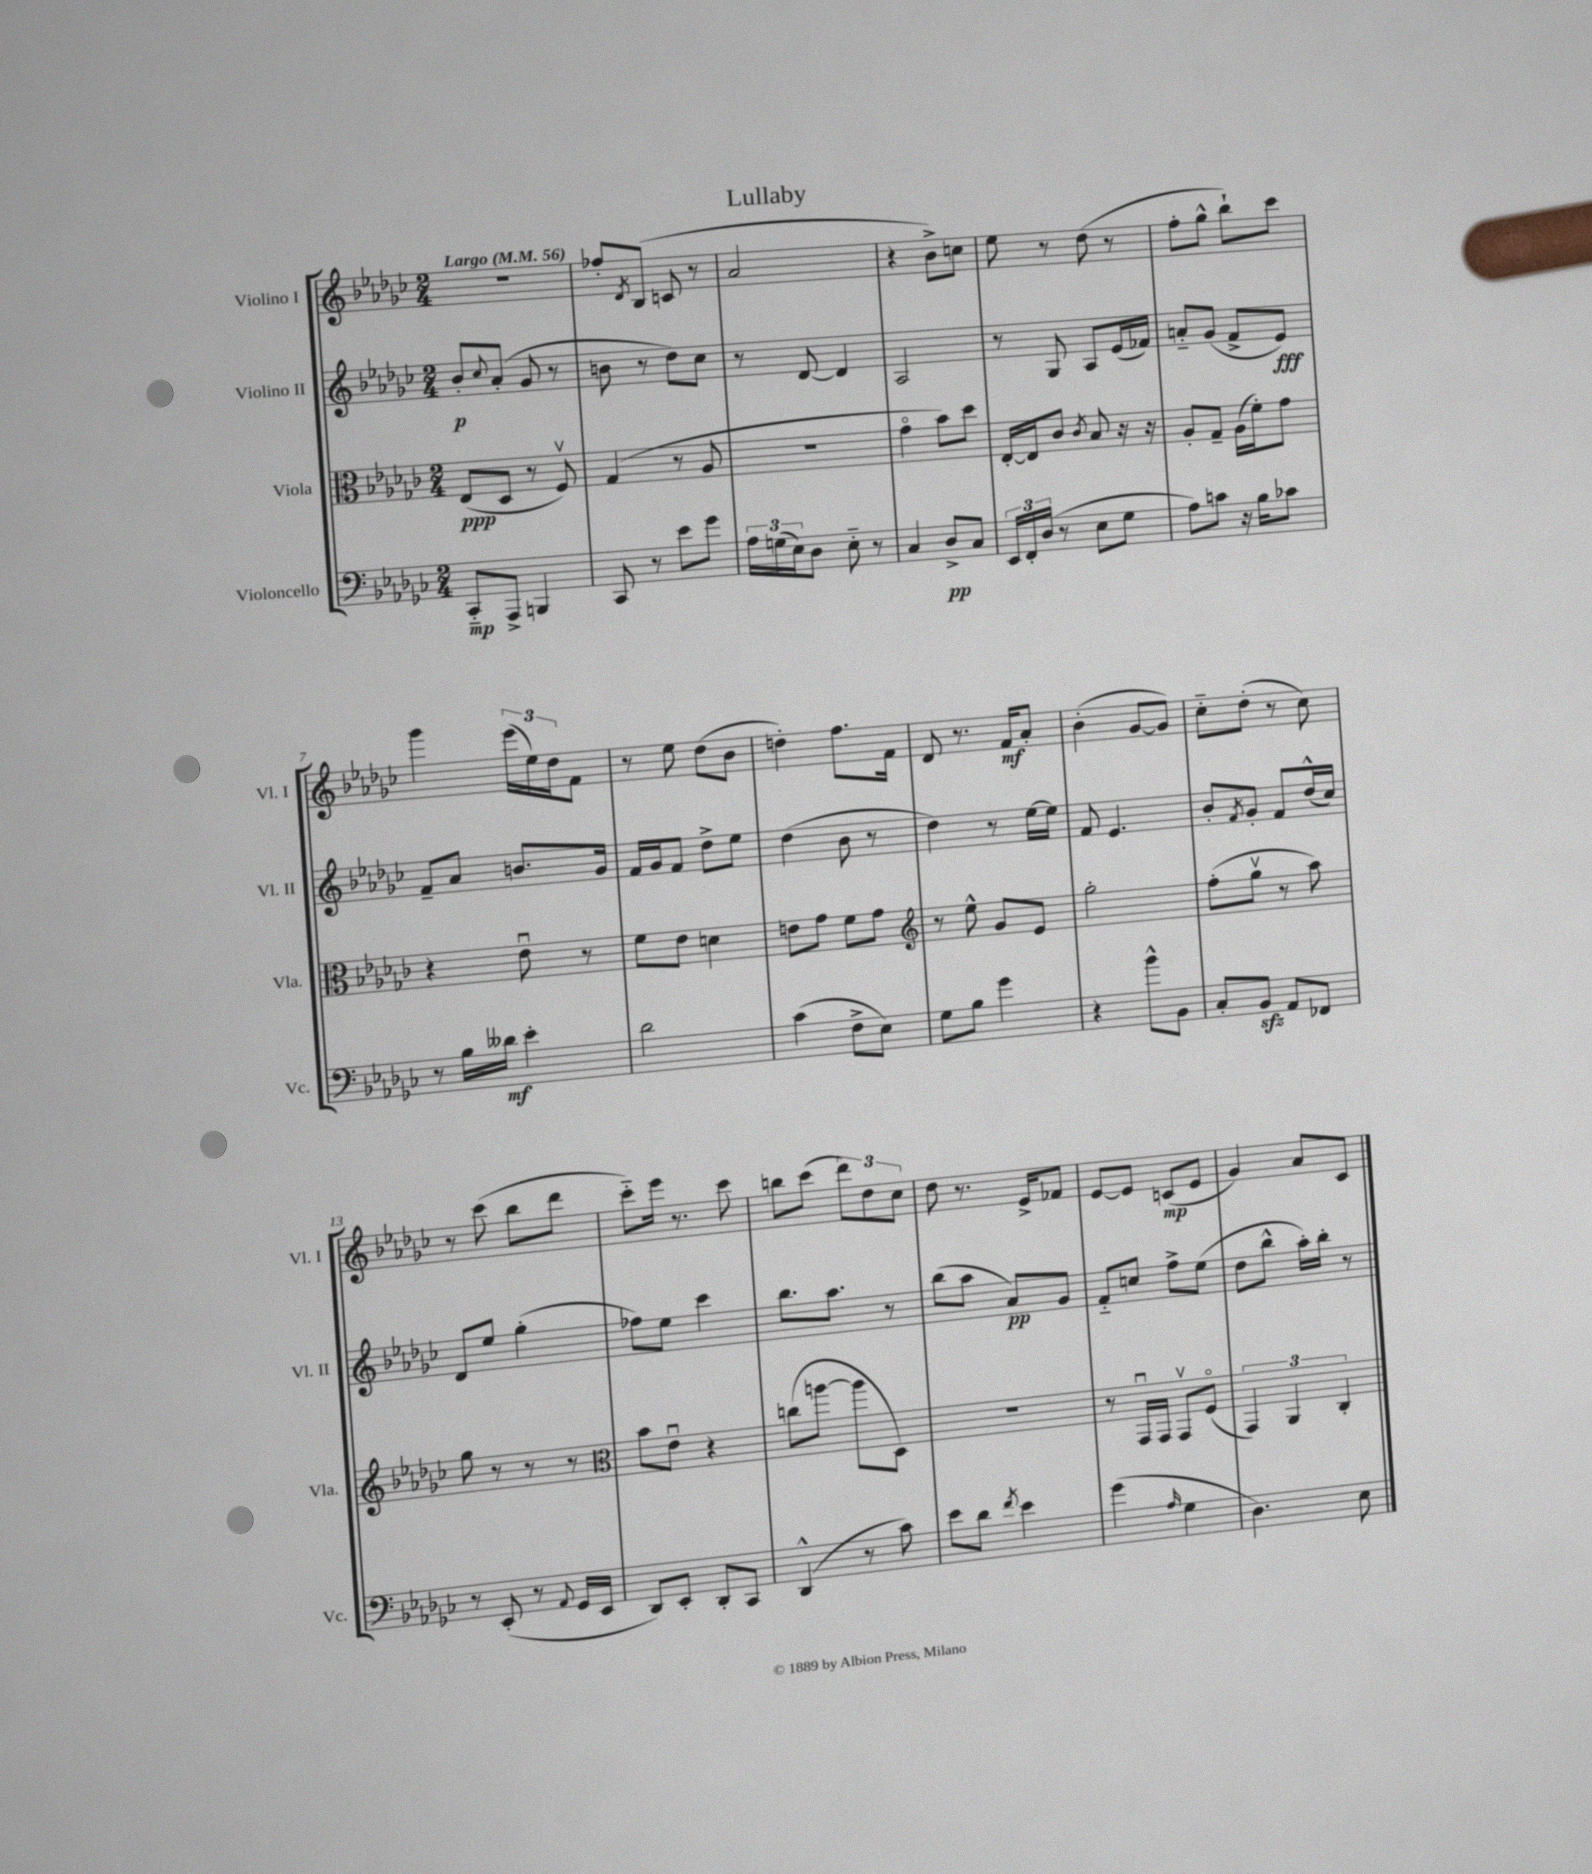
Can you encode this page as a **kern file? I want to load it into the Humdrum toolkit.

**kern	**kern	**kern	**kern
*staff4	*staff3	*staff2	*staff1
*clefF4	*clefC3	*clefG2	*clefG2
*k[b-e-a-d-g-c-]	*k[b-e-a-d-g-c-]	*k[b-e-a-d-g-c-]	*k[b-e-a-d-g-c-]
*M2/4	*M2/4	*M2/4	*M2/4
*MM56	*MM56	*MM56	*MM56
8CC-'~/L	(8E-/L	8b-'/L	2r
.	.	8qqcc-/	.
8AAA-^/J	8D-/J	(8a-'/J	.
4BBB/	8r	8g-/	.
.	8Fv/)	8r	.
=	=	=	=
8CC-/	(4G-/	8b\	8ff-'/L
.	.	.	8qd-/
8r	.	8r	(8B-/J
8e-\L	8r	8dd-\L)	8c/
8g-\J	8A-/	8cc-\J	8r
=	=	=	=
24A-\LL	2r	8r	2a-/
(24G\	.	.	.
24E-\J)	.	.	.
8D-\J	.	[8d-/	.
8E-'~\	.	4d-/]	.
8r	.	.	.
=	=	=	=
4C-/	4g-o\	2A-/	4r
8D-^/L	8b-\L)	.	8b-^\L)
8C-/J	8dd-\J	.	8cc\J
=	=	=	=
24EE-/LL	[16E-'/LL	8r	8ee-\
24FF'/	.	.	.
.	16E-/]J	.	.
(24D-/JJ	.	.	.
8r	8c-/J	8G-/	8r
.	8qc-/	.	.
8E-\L	8B-/	8A-/L	(8dd-\
8G-\J	16r	(16e-/L	8r
.	16r	16f-/JJ)	.
=	=	=	=
8A-\L)	8A-'/L	8a'~/L	8ff'\L
8c\J	8G-~/J	(8g-/J	8gg-^^\J
16r	(16A-\LL	8f^/L	8bb-`\L)
16B-\LK	16f'\J)	.	.
8c-\J	8g-\J	8e-/J)	8ccc-\J
=	=	=	=
8r	4r	8f~/L	4ggg-\
16B-\LL	.	8a-/J	.
16d--\JJ	.	.	.
4e-'\	8e-u\	8.b/L	(24eee-\LL
.	.	.	24ee-\)
.	.	.	24dd-\J
.	8r	.	8f\J
.	.	16g-/Jk	.
=	=	=	=
2d-\	8f\L	16f/LL	8r
.	.	16g-/J	.
.	8e-\J	8f/J	8ee-\
.	4d\	8dd-^\L	(8dd-\L
.	.	8ee-\J	8b-\J
=	=	=	=
(4c-\	8e\L	(4dd-\	4dd'\)
.	8g-\J	.	.
8F^\L	8f\L	8b-\	8.ff\L
8E-\J)	8g-\J	8r	.
.	.	.	16f\Jk
=	=	=	=
*	*clefG2	*	*
8G-\L	8r	4dd-\)	8d-/
8B-\J	8ee-^^\	.	8.r
4g-\	8g-/L	8r	.
.	.	.	16f/LK
.	8e-/J	[16ee-\LL	8a-'/J
.	.	16ee-\]JJ	.
=	=	=	=
4r	2gg-'\	8f/	(4b-'\
.	.	4.e-/	.
8b-^^\L	.	.	[8g-/L
8BB-\J	.	.	8g-/]J)
=	=	=	=
8C-'/L	(8ff'\L	8b-'/L	8cc-'~\L
.	.	8qf/	.
8BB-/J	8gg-v\J	8g-'/J	(8dd-'\J
8AA-/L	8r	8f/L	8r
8FF-/J	8aa-\)	(16dd-^^/L	8cc-\)
.	.	16cc-/JJ)	.
=	=	=	=
8r	8gg-\	8d-/L	8r
(8EE-'/	8r	8ee-/J	(8ccc-\
8r	8r	(4gg-'\	8bb-\L
8qqAA-/	.	.	.
16GG-/LL	8r	.	8ddd-\J
16EE-/JJ	.	.	.
=	=	=	=
*	*clefC3	*	*
8DD-/L)	8b-\L	8ff-\L)	8ccc-'~\L)
8EE-'/J	8e-u\J	8ee-\J	16eee-\Jk
.	.	.	8.r
8DD-'/L	4r	4ccc-\	.
8CC-/J	.	.	8ccc-\
=	=	=	=
(4DD-^^/	(8cc\L	8.bb-\L	8bb\L
.	[8aa\J	.	(8ccc-\J
.	.	8.aa-\J	.
8r	8aa\]L	.	12ddd-\L)
.	.	.	12dd-\
8c-\)	8D-\J)	8r	.
.	.	.	12cc-\J
=	=	=	=
8e-\L	2r	(8bb-\L	8dd-\
8d-\J	.	8aa-\J	8.r
8qf/	.	.	.
4e-\	.	8a-/L)	.
.	.	.	16e-^/LK
.	.	8g-/J	8f-/J
=	=	=	=
(4g-\	8r	8f'~/L	[8e-/L
.	16GG-u/LL	8cc/J	8e-/]J
.	16GG-/JJ	.	.
16qqA-/	.	.	.
4G-\	8GG-v/L	8ff^\L	(8c/L
.	(8Fo/J	(8ee-\J	8e-/J
=	=	=	=
4.D-\)	6GG-/)	8dd-\L	4g-/)
.	.	8bb-^^\J	.
.	6AA-/	.	.
.	.	16aa-'\LL)	8a-/L
.	.	16bb-'\JJ	.
.	6C-'/	.	.
8E-\	.	8r	8c-/J
==	==	==	==
*-	*-	*-	*-
